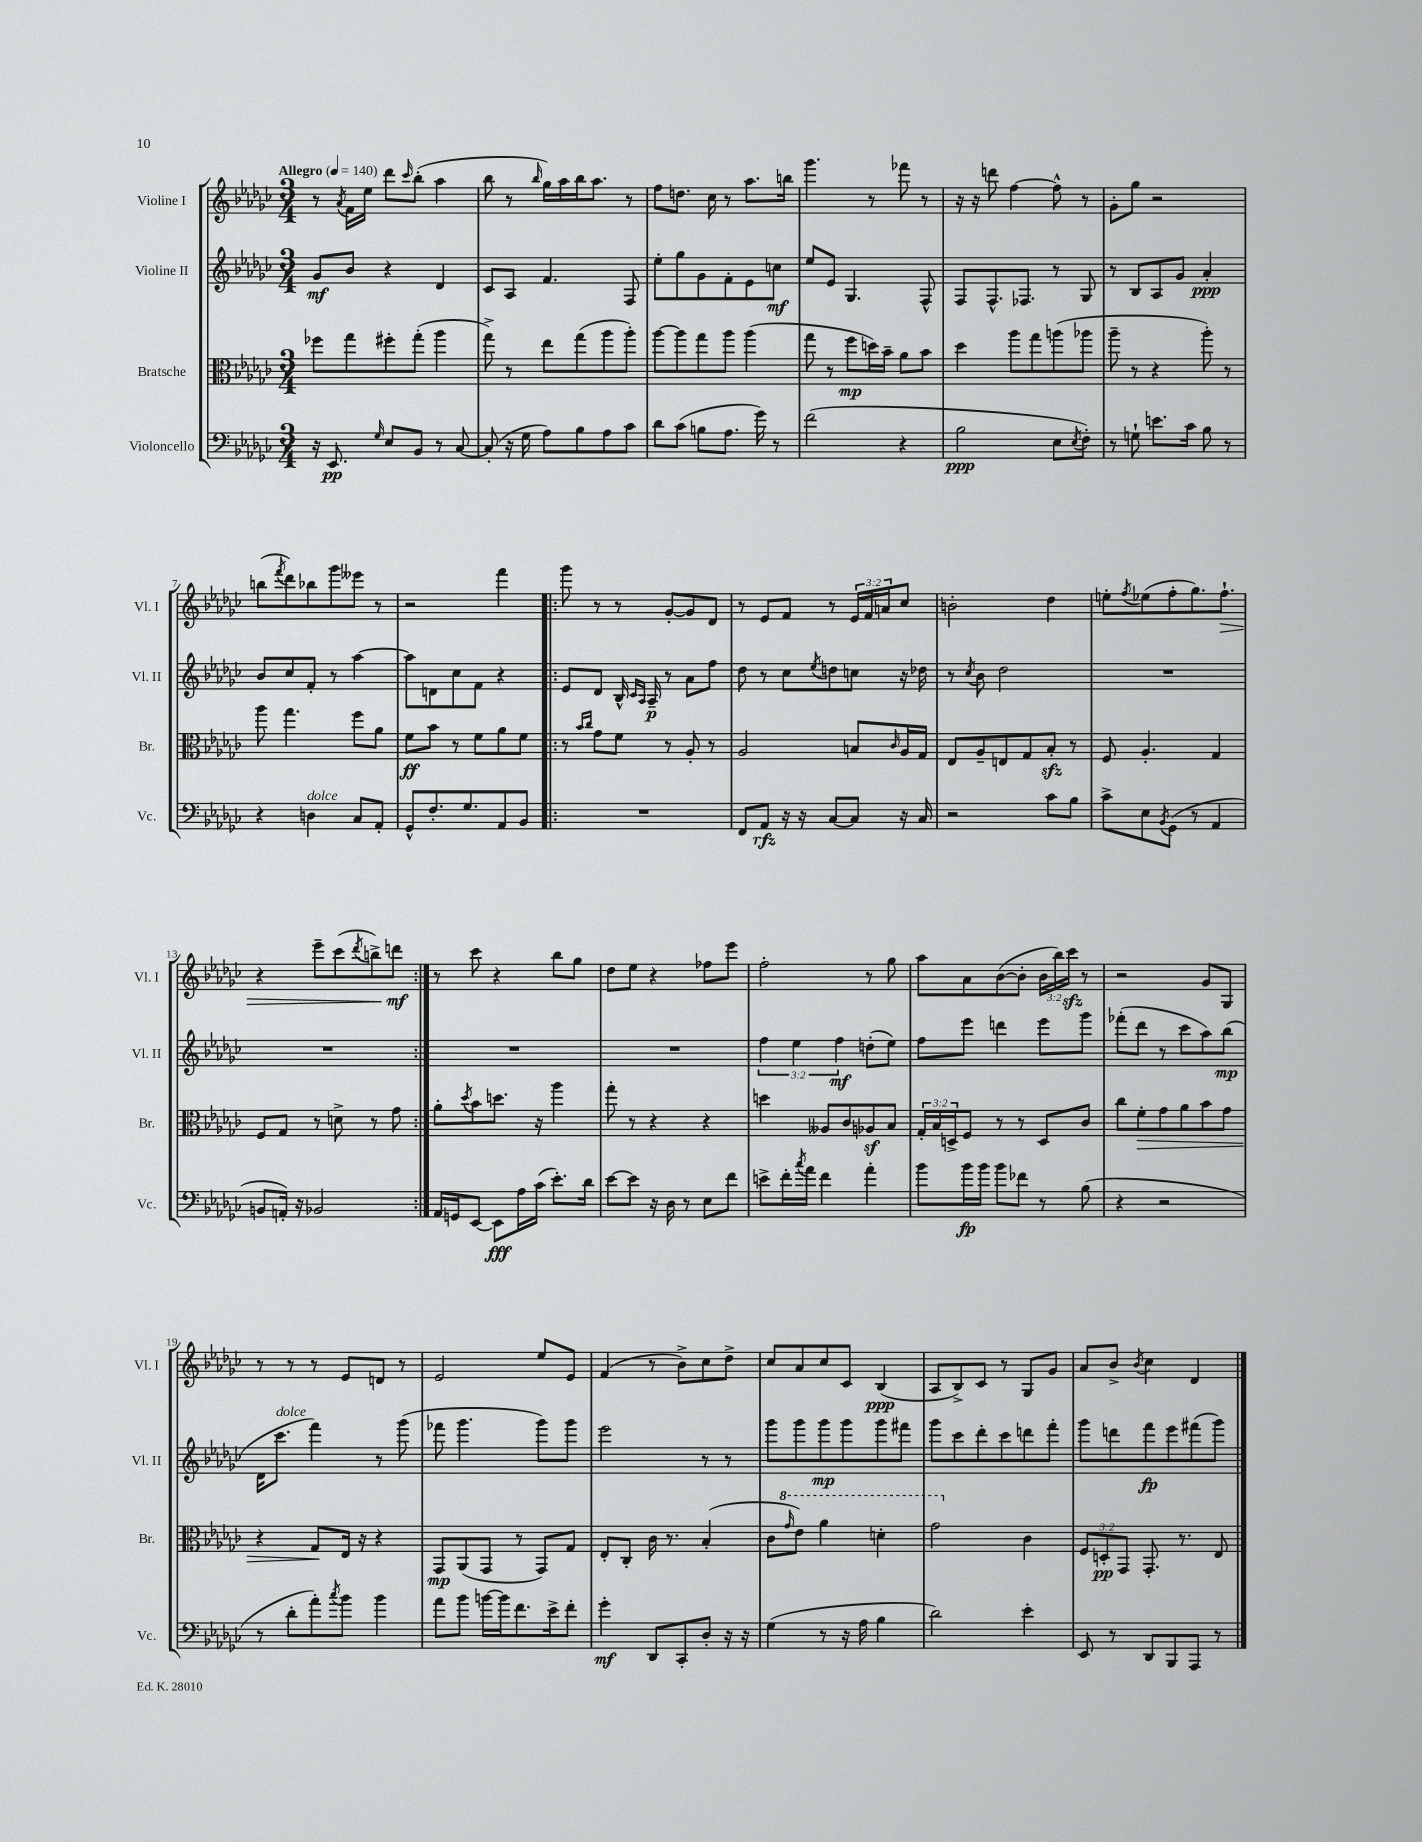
<<
\new StaffGroup <<
\new Staff = "s0" \with { instrumentName = "Violine I" shortInstrumentName = "Vl. I" } {
    \clef treble \key ges \major \numericTimeSignature \time 3/4 \override Staff.TupletNumber.text = #tuplet-number::calc-fraction-text \tempo "Allegro" 4 = 140
    r8 \acciaccatura { aes'8 } f'16 ees''16 des'''8 \grace { ces'''16 } bes''8-.( aes''4 |
    bes''8 r8 \grace { bes''16 } ges''16) aes''16 bes''16 aes''8. r8 |
    f''8 d''8. ces''16 r8 aes''8. b''16 |
    ges'''4. r8 fes'''8 r8 |
    r16 r16 d'''8 f''4~ f''8-^ r8 |
    ges'8-. ges''8 r2 |
    b''8( \acciaccatura { f'''8 } des'''8) bes''8 ges'''8 eeses'''8 r8 |
    r2 f'''4 |
    \repeat volta 2 { ges'''8 r8 r8 ges'8~-. ges'8 des'8 |
    r8 ees'8 f'8 r8 \tuplet 3/2 { ees'16 f'16 a'16 } ces''8 |
    b'2-. des''4 |
    e''8-. \acciaccatura { f''8 } ees''8( f''8-. ges''8.) f''8.-!\> |
    r4 ees'''8-- ces'''8( \acciaccatura { des'''8 } b''8->) d'''8\mf\! | }
    r8 ces'''8 r4 bes''8 ges''8 |
    des''8 ees''8 r4 fes''8 ees'''8 |
    f''2-. r8 ges''8 |
    aes''8 aes'8 bes'8~( bes'8-. \tuplet 3/2 { bes'16 bes''16) ces'''16\sfz } r8 |
    r2 ges'8 ges8 |
    r8 r8 r8 ees'8 d'8 r8 |
    ees'2 ees''8 ees'8 |
    f'4( r8 bes'8->) ces''8 des''8-> |
    ces''8 aes'8 ces''8 ces'8 bes4\ppp( |
    aes8 bes8->) ces'8 r8 ges8 ges'8 |
    aes'8 bes'8-> \acciaccatura { bes'8 } ces''4 des'4 \bar "|." |
}
\new Staff = "s1" \with { instrumentName = "Violine II" shortInstrumentName = "Vl. II" } {
    \clef treble \key ges \major \numericTimeSignature \time 3/4 \override Staff.TupletNumber.text = #tuplet-number::calc-fraction-text
    ges'8\mf bes'8 r4 des'4 |
    ces'8 aes8 f'4. f8 |
    ees''8-. ges''8 ges'8 f'8-. ees'8 c''8\mf |
    ees''8 ees'8 ges4. f8-^ |
    f8 f8.-^ fes8. r8 ges8 |
    r8 bes8 aes8 ges'8 aes'4-.\ppp |
    bes'8 ces''8 f'8-. r8 aes''4~ |
    aes''8 d'8 ces''8 f'8 r4 |
    \repeat volta 2 { ees'8 des'8 bes16-^ \grace { ces'16 aes16 } aes16--\p r8 aes'8 f''8 |
    des''8 r8 ces''8 \acciaccatura { ees''8 } d''8 c''8 r16 des''16 |
    r8 \acciaccatura { ces''8 } bes'8 des''2 |
    R2. |
    R2. | }
    R2. |
    R2. |
    \tuplet 3/2 { f''4 ees''4 f''4\mf } d''8-.( ees''8) |
    f''8 ees'''8 d'''4 ees'''8 ges'''8 |
    fes'''8-.( des'''8 r8 ces'''8 aes''8) bes''8\mp( |
    des'16 ces'''8.^\markup { \italic "dolce" } f'''4) r8 ges'''8( |
    fes'''8 ges'''4. ges'''8) ges'''8 |
    ees'''2 r8 r8 |
    ges'''8 ges'''8 ges'''8\mp ges'''8 ges'''8 fis'''8 |
    ges'''8 ces'''8 des'''8-. ces'''8 d'''8 f'''8-. |
    ges'''8 d'''8 f'''8\fp ees'''8 fis'''8( ges'''8) \bar "|." |
}
\new Staff = "s2" \with { instrumentName = "Bratsche" shortInstrumentName = "Br." } {
    \clef alto \key ges \major \numericTimeSignature \time 3/4 \override Staff.TupletNumber.text = #tuplet-number::calc-fraction-text
    fes''8 ges''8 fis''8-. ges''8-.( aes''4 |
    ges''8->) r8 ees''8 ges''8( aes''8 aes''8-.) |
    aes''8~ aes''8 ges''8 aes''8 aes''4( |
    ges''8 r8 f''8\mp d''16) bes'16-- aes'8 bes'8 |
    des''4 aes''8 ges''8 a''8( aes''8 |
    aes''8-- r8 r4 aes''8-.) r8 |
    aes''8 ges''4. f''8 aes'8 |
    f'8\ff bes'8 r8 f'8 aes'8 f'8 |
    \repeat volta 2 { r8 \grace { bes'16 ces''16 } ges'8 f'8 r8 aes8-. r8 |
    aes2 b8 \grace { ces'16 } aes16 ges16 |
    ees8 aes8-- e8 ges8 bes8-.\sfz r8 |
    f8 aes4.-. ges4 |
    f8 ges8 r8 d'8-> r8 ges'8 | }
    aes'8-. \acciaccatura { des''8 } bes'8 d''8. r16 aes''4 |
    ges''8-. r8 r4 r4 |
    d''4 aeses8 ces'8 aes8\sf bes8 |
    \tuplet 3/2 { ges16-. bes16 d16-> } f8 r8 r8 d8 ces'8 |
    ces''8 f'8-.\> ges'8 aes'8 bes'8 ges'8 |
    r4 ges8\! ees16 r16 r4 |
    ges,8\mp aes,8( ges,8 r8 ges,8) ges8 |
    ees8-. ces8-. ces'16 r8. bes4-.( |
    ces'8 \ottava #1 \grace { ges''16 } ees''8) aes''4 d''4-. |
    ges''2 \ottava #0 ces'4 |
    \tuplet 3/2 { f8 d8-.\pp ges,8 } ges,8.-. r8. ees8 \bar "|." |
}
\new Staff = "s3" \with { instrumentName = "Violoncello" shortInstrumentName = "Vc." } {
    \clef bass \key ges \major \numericTimeSignature \time 3/4
    r16 ees,8.\pp \grace { ges16 } ees8 bes,8 r8 ces8~ |
    ces8-.( r16 ges16 aes8) bes8 aes8 ces'8 |
    des'8 ces'8( b8 aes8. ges'16) r8 |
    f'2( r4 |
    bes2\ppp ees8 \acciaccatura { ees8 } f8-.) |
    r8 g8-! e'8. ces'16 bes8 r8 |
    r4 d4^\markup { \italic "dolce" } ces8 aes,8-. |
    ges,8-^ f8.-. ges8. aes,8 bes,8 |
    \repeat volta 2 { R2. |
    f,8 aes,8\rfz r16 r16 ces8~ ces8 r16 ces16 |
    r2 ces'8 bes8 |
    ces'8-> ees8 \acciaccatura { bes,8 } ges,8( r8 aes,4 |
    b,8 a,16-.) r16 bes,2 | }
    aes,16 g,16 ees,8~ ees,8\fff aes16 ces'16( ees'8.-.) des'16 |
    ees'8~ ees'8 r16 des16 r8 ees8 f'8 |
    e'8-> f'16-. \acciaccatura { ces''8 } aes'16 f'4 aes'4-. |
    bes'8 bes'16\fp bes'16 bes'8 fes'8 r8 bes8( |
    r4 r2 |
    r8 des'8-. aes'8-.) \acciaccatura { ces''8 } bes'8 bes'4 |
    aes'8 bes'8 b'16~ b'16 f'8. ees'16-> f'8-. |
    ges'4-.\mf des,8 ces,8-. des8-. r16 r16 |
    ges4( r8 r16 aes16 bes4 |
    des'2) ees'4-. |
    ees,8 r8 des,8 bes,,8 aes,,8 r8 \bar "|." |
}
>>
>>
